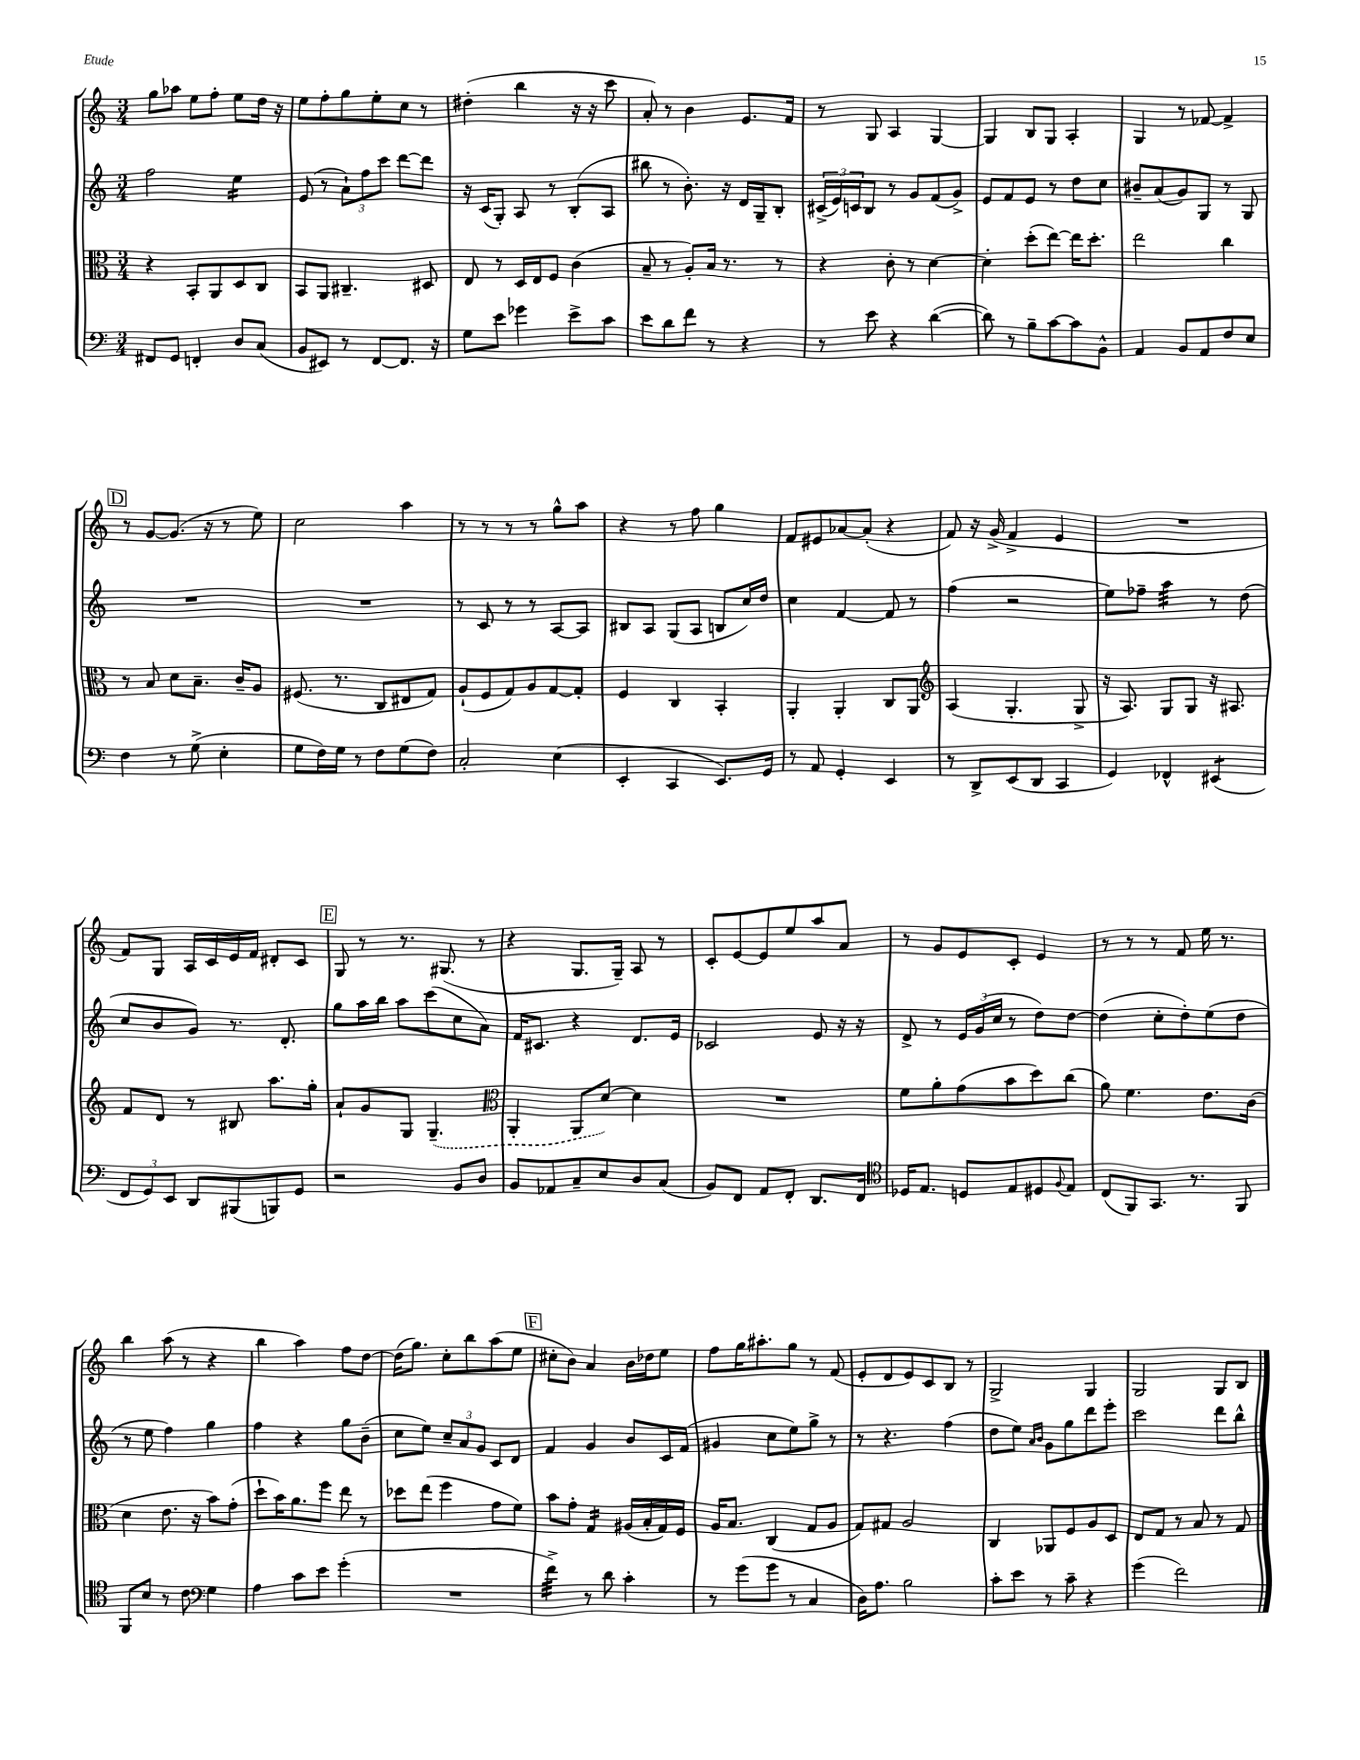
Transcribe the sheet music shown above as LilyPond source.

<<
\new StaffGroup <<
\new Staff = "s0" {
    \clef treble \key c \major \numericTimeSignature \time 3/4
    g''8 aes''8 e''8 f''8-. e''8 d''16 r16 |
    e''8 f''8-. g''8 e''8-. c''8 r8 |
    dis''4-.( b''4 r16 r16 c'''8 |
    a'8-.) r8 b'4 e'8. f'16 |
    r8 g8 a4 g4~ |
    g4 b8 g8 a4-. |
    g4 r8 fes'8~ fes'4-> |
    \mark \markup { \box "D" } r8 g'8~ g'8.( r16 r8 e''8) |
    c''2 a''4 |
    r8 r8 r8 r8 g''8-^ a''8 |
    r4 r8 f''8 g''4 |
    f'8 eis'8 aes'8~ aes'8-.( r4 |
    f'8) r16 g'16->( f'4-> e'4 |
    R2. |
    f'8) g8 a16 c'16 e'16 f'16 dis'8-. c'8 |
    \mark \markup { \box "E" } g8 r8 r8. gis8.( r8 |
    r4 g8. g16--) a8 r8 |
    c'8-. e'8~ e'8 e''8 a''8 a'8 |
    r8 g'8 e'8 c'8-. e'4 |
    r8 r8 r8 f'8 e''16 r8. |
    b''4 a''8( r8 r4 |
    b''4 a''4) f''8 d''8~ |
    d''16( g''8.) c''8-. b''8 a''8( e''8 |
    \mark \markup { \box "F" } cis''8-. b'8) a'4 b'16 des''16 e''8 |
    f''8 g''16 ais''8.-. g''8 r8 f'8( |
    e'8-. d'8 e'8) c'8 b8 r8 |
    g2-> g4 |
    g2 g8 b8 \bar "|." |
}
\new Staff = "s1" {
    \clef treble \key c \major \numericTimeSignature \time 3/4
    f''2 e''4:16 |
    e'8( r8 \tuplet 3/2 { a'8-!) f''8 c'''8 } d'''8~ d'''8 |
    r16 c'16( g8-.) a8 r8 b8-.( a8 |
    bis''8 r8 b'8.-.) r16 d'16 g16-- b8-. |
    \tuplet 3/2 { cis'16->( e'16) c'16 } b8 r8 g'8 f'8( g'8->) |
    e'8 f'8 e'8 r8 d''8 c''8 |
    bis'8-- a'8( g'8) g8 r8 g8 |
    \mark \markup { \box "D" } R2. |
    R2. |
    r8 c'8 r8 r8 a8~ a8 |
    bis8 a8 g8( a8 b8 c''16) d''16 |
    c''4 f'4~ f'8 r8 |
    f''4( r2 |
    e''8) fes''8-- a''4:32 r8 d''8( |
    c''8 b'8 g'8) r8. d'8.-. |
    \mark \markup { \box "E" } g''8 a''16 b''16 a''8 c'''8( c''8 a'8) |
    f'16 cis'8. r4 d'8. e'16 |
    ces'2 e'8 r16 r16 |
    d'8-> r8 \tuplet 3/2 { e'16 g'16( c''16 } r8 d''8) d''8~ |
    d''4( c''8-. d''8-.) e''8( d''8 |
    r8 e''8 f''4) g''4 |
    f''4 r4 g''8 b'8--( |
    c''8 e''8) \tuplet 3/2 { c''8-- a'8 g'8 } c'8 d'8 |
    \mark \markup { \box "F" } f'4 g'4 b'8 c'16 f'16( |
    gis'4 c''8 e''8) g''8-> r8 |
    r8 r4. f''4( |
    d''8 e''8) \grace { a'16 b'16 } g'8 g''8 d'''8 e'''8-. |
    c'''2 d'''8 b''8-^ \bar "|." |
}
\new Staff = "s2" {
    \clef alto \key c \major \numericTimeSignature \time 3/4
    r4 b,8-. a,8 d8 c8 |
    b,8 a,8 cis4.-- dis8 |
    e8 r8 d16 e16 f8 c'4( |
    b8-- r8 a8-.) b16 r8. r8 |
    r4 c'8-. r8 d'4~ |
    d'4-. d''8-.( e''8~) e''16 d''8.-. |
    e''2 c''4 |
    \mark \markup { \box "D" } r8 b8 d'8 b8.-- c'16-- a8 |
    fis8.( r8. c8 eis8 g8) |
    a8-!( f8 g8) a8 g8~ g8-. |
    f4 c4 b,4-. |
    a,4-. a,4-. c8 a,8 |
    \clef treble a4( g4.-. g8-> |
    r16 a8.) g8 g8 r16 ais8. |
    f'8 d'8 r8 bis8 a''8. g''16-. |
    \mark \markup { \box "E" } a'8-! g'8 g8 \once \slurDashed g4.--( |
    \clef alto a,4-. a,8 d'8~) d'4 |
    R2. |
    f'8 a'8-. g'8( b'8 d''8) c''8( |
    a'8) f'4. e'8. c'16( |
    d'4 e'8. r16 b'8) g'8-.( |
    d''8-! b'16) a'8. f''8 e''8 r8 |
    des''8 e''8( f''4 g'8 f'8) |
    \mark \markup { \box "F" } b'8 g'8-. g4:16 ais16( b16-. g16) f16 |
    a16 b8. c4( g8 a8 |
    g8) gis8 a2 |
    c4 aes,8 f8 a8 d8 |
    e8 g8 r8 b8 r8 g8 \bar "|." |
}
\new Staff = "s3" {
    \clef bass \key c \major \numericTimeSignature \time 3/4
    fis,8 g,8 f,4-. d8 c8( |
    b,8 eis,8) r8 f,8~ f,8. r16 |
    g8 e'8 ges'4 e'8-> c'8 |
    e'8 d'8 f'8 r8 r4 |
    r8 e'8 r4 d'4~( |
    d'8) r8 b8-- c'8~ c'8 b,8-^ |
    a,4 b,8 a,8 f8 e8 |
    \mark \markup { \box "D" } f4 r8 g8->( e4-. |
    g8 f16) g16 r8 f8 g8( f8) |
    c2-. e4( |
    e,4-. c,4 e,8.) g,16 |
    r8 a,8 g,4-. e,4 |
    r8 d,8-> e,8( d,8 c,4 |
    g,4) fes,4-^ eis,4:8( |
    \tuplet 3/2 { f,8 g,8) e,8 } d,8 bis,,8( b,,8) g,8 |
    \mark \markup { \box "E" } r2 b,8 d8 |
    b,8 aes,8 c8-- e8 d8 c8( |
    b,8) f,8 a,8 f,8-. d,8. f,16 |
    \clef tenor des16 e8. d8 e8 dis8 \appoggiatura { f8 } e8 |
    c8( f,8) g,8. r8. f,8 |
    f,8 b8 r8 c'8 \clef bass g4 |
    a4 c'8 e'8 g'4-.( |
    R2. |
    \mark \markup { \box "F" } f'4:32->) r8 d'8 c'4-. |
    r8 g'8( g'8 r8 c4 |
    d16) a8. b2 |
    c'8-. e'8 r8 c'8-- r4 |
    g'4( f'2) \bar "|." |
}
>>
>>
\layout { \context { \Score \remove "Bar_number_engraver" } }
